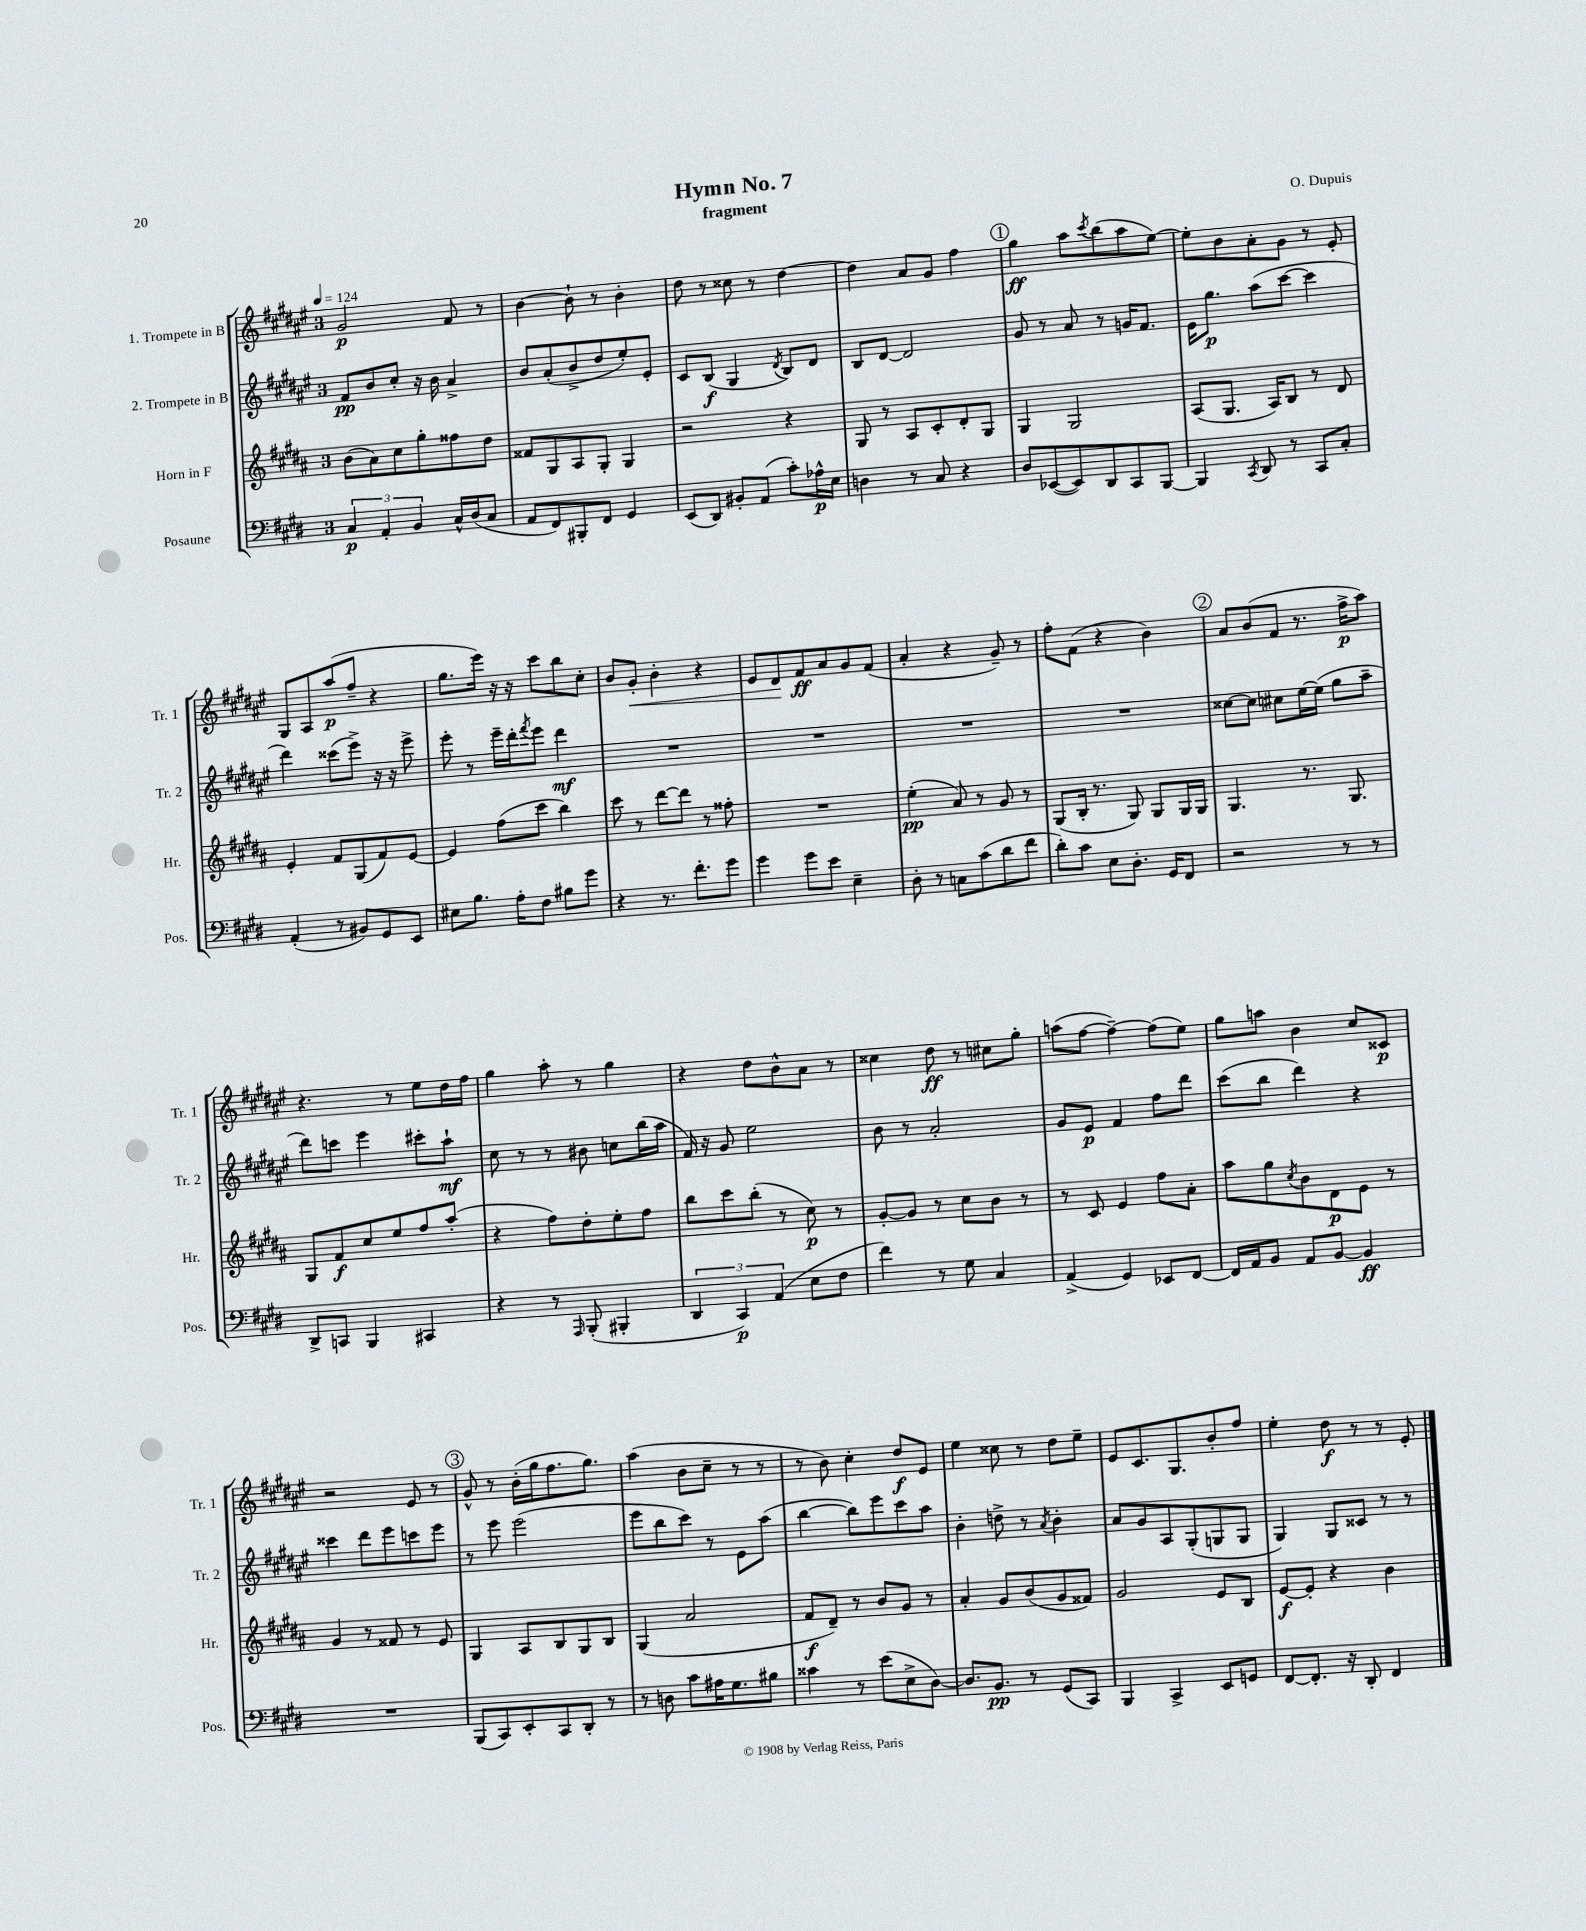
\header { title = "Hymn No. 7" composer = "O. Dupuis" subtitle = "fragment" }
<<
\new StaffGroup <<
\new Staff = "s0" \with { instrumentName = "1. Trompete in B" shortInstrumentName = "Tr. 1" } {
    \clef treble \key fis \major \once \override Staff.TimeSignature.style = #'single-digit \time 3/4 \tempo 4 = 124
    gis'2\p fis'8 r8 |
    b'4~ b'8-! r8 b'4-. |
    dis''8 r8 cisis''8 r8 dis''4~ |
    dis''4 ais'8 gis'8 fis''4 |
    \mark \markup { \circle "1" } gis''4\ff ais''8 \acciaccatura { cis'''8 } b''8( ais''8 eis''8~) |
    eis''8-. b'8 ais'8-. gis'8 r8 eis'8-. |
    gis8 ais8 ais''8\p( fis''8-- r4 |
    gis''8. eis'''16) r16 r16 cis'''8 b''8 cis''8-. |
    b'8 gis'8-.\< b'4-. r4 |
    eis'8 dis'8\! fis'8\ff ais'8 gis'8 fis'8( |
    ais'4-. r4 gis'8--) r8 |
    fis''8-. fis'8( r4 b'4) |
    \mark \markup { \circle "2" } ais'8 b'8( fis'8 r8. fis''16->\p ais''8) |
    r4. r8 eis''8 dis''16 fis''16 |
    gis''4 ais''8-. r8 gis''4 |
    r4 dis''8 b'8-^ ais'8 r8 |
    cisis''4 dis''8\ff r8 cis''8 gis''8-. |
    a''8( fis''8~ fis''4~--) fis''8( eis''8) |
    gis''8 a''8 b'4 cis''8 cisis'8\p |
    r2 eis'8 r8 |
    \mark \markup { \circle "3" } gis'8-^ r8 b'16-.( gis''16 fis''8. gis''8.) |
    ais''4( b'8 cis''8-- r8 r8 |
    r8 b'8) cis''4-. dis''8\f eis'8 |
    eis''4 cisis''8 r8 dis''8 eis''8-- |
    eis'8 cis'8. gis8. b'8-. fis''8 |
    eis''4-. dis''8\f r8 r8 eis'8-. \bar "|." |
}
\new Staff = "s1" \with { instrumentName = "2. Trompete in B" shortInstrumentName = "Tr. 2" } {
    \clef treble \key fis \major \once \override Staff.TimeSignature.style = #'single-digit \time 3/4
    fis'8\pp b'8 cis''8-. r16 b'16 ais'4-> |
    b'8 ais'8-.( b'8-> dis''8 eis''8-.) eis'8-. |
    cis'8 b8\f( gis4 \acciaccatura { dis'8 } b8) dis'8 |
    b8 dis'8~ dis'2 |
    \mark \markup { \circle "1" } gis'8 r8 ais'8 r8 g'16 fis'8. |
    eis'16 gis''8.\p ais''8( cis'''8~ cis'''4 |
    dis'''4) cisis'''8( eis'''8->) r16 r16 eis'''8-> |
    eis'''8-. r8 eis'''16-- dis'''16-. \acciaccatura { fis'''8 } eis'''8 dis'''4\mf |
    R2. |
    R2. |
    R2. |
    R2. |
    \mark \markup { \circle "2" } cisis''8~ cisis''8 cis''8 eis''16~ eis''16( gis''8 ais''8-- |
    dis'''8) c'''8 eis'''4 cis'''8-. ais''8-!\mf |
    cis''8 r8 r8 bis'8 c''8 b''16( ais''16 |
    fis'16) r16 gis'8 eis''2 |
    b'8 r8 ais'2-. |
    gis'8 eis'8\p fis'4 fis''8 dis'''8 |
    cis'''8( b''8 dis'''4) r4 |
    cisis'''4 dis'''8 eis'''8 c'''8 eis'''8 |
    \mark \markup { \circle "3" } r8 eis'''8 eis'''2( |
    eis'''8 b''8 cis'''8) r8 eis'8 ais''8( |
    b''4~ b''8) eis'''8 cis'''8 ais''8 |
    b'4-. d''8-> r8 \acciaccatura { ais'8 } b'4-. |
    ais'8 gis'8 ais8 gis8-.( g8 g8 |
    gis4) gis8 cisis'8 r8 r8 \bar "|." |
}
\new Staff = "s2" \with { instrumentName = "Horn in F" shortInstrumentName = "Hr." } {
    \clef treble \key b \major \once \override Staff.TimeSignature.style = #'single-digit \time 3/4
    b'8( ais'8) cis''8 gis''8-. fisis''8 dis''8 |
    fisis'8 gis8 ais8 gis8-. gis4 |
    r2 r4 |
    gis8 r8 ais8 cis'8-. dis'8-. gis8 |
    \mark \markup { \circle "1" } gis4 gis2 |
    ais8( gis8. ais16) b8 r8 dis'8 |
    e'4-. fis'8 gis8( fis'8) e'8~ |
    e'4 fis''8( cis'''8 b''4) |
    cis'''8 r8 dis'''8~ dis'''8 r8 fisis''8-. |
    R2. |
    e''4-.\pp( ais'8) r8 gis'8 r8 |
    gis8( b16-. r8. gis8) gis8 gis16 gis16 |
    \mark \markup { \circle "2" } gis4. r8. gis8. |
    gis8 fis'8\f cis''8 e''8 fis''8 ais''8-.( |
    r4 fis''8) dis''8-. e''8-. fis''8 |
    b''8 cis'''8 b''8-.( r8 cis''8\p) r8 |
    gis'8~-. gis'8 r8 cis''8 b'8 r8 |
    r8 cis'8 e'4 fis''8 ais'8-. |
    ais''8 gis''8 \acciaccatura { cis''8 } b'8 dis'8\p e'8 r8 |
    gis'4 r8 fisis'8 r8 e'8 |
    \mark \markup { \circle "3" } gis4 ais8 b8 gis8 b8 |
    gis4( ais'2 |
    fis'8\f dis'8--) r8 b'8 gis'8 r8 |
    ais'4-. gis'8 b'8( gis'8 fisis'8) |
    gis'2 e'8 b8 |
    e'8~\f e'8-. r4 b'4 \bar "|." |
}
\new Staff = "s3" \with { instrumentName = "Posaune" shortInstrumentName = "Pos." } {
    \clef bass \key e \major \once \override Staff.TimeSignature.style = #'single-digit \time 3/4
    \tuplet 3/2 { cis4\p a,4-. b,4 } cis16-^ dis16( cis8 |
    a,8 fis,8) bis,,8-. fis,8 gis,4 |
    e,8( dis,8) bis,8-. a,8( cis'8-.) aes16-^\p e16 |
    d4 r8 cis8 r4 |
    \mark \markup { \circle "1" } dis8 ees,8~( ees,8) dis,8 cis,8 b,,8~ |
    b,,4 \acciaccatura { cis,8 } dis,8 r8 cis,8 cis8-. |
    a,4-.( r8 bis,8) gis,8 e,8 |
    eis8 b8. a16-. fis8 bis8 gis'8 |
    r4 r8. fis'8.-. gis'8 |
    gis'4 gis'8 e'8 e4-- |
    dis8-. r8 c8 cis'8( dis'8 fis'8 |
    dis'8-.) cis'8 e8 dis8.-. gis,16 fis,8 |
    \mark \markup { \circle "2" } r2 r8 r8 |
    dis,8-> c,8 b,,4 cis,4 |
    r4 r8 \grace { a,,16 } b,,8-.( bis,,4-. |
    \tuplet 3/2 { dis,4 cis,4\p) a,4( } e8 fis8 |
    fis'4) r8 gis8 cis4 |
    a,4->( gis,4) ees,8 fis,8~ |
    fis,16 a,16 b,8 a,8 b,8~ b,4\ff |
    R2. |
    \mark \markup { \circle "3" } b,,8( cis,8) e,8-. cis,8 dis,8-. r8 |
    r8 d8 cis'8 ais16 gis8. bis8 |
    cisis'4 r8 e'8( e8-> dis8~) |
    dis8. b,8.\pp r8 gis,8( cis,8) |
    b,,4 cis,4-> e,8 g,8 |
    fis,8~ fis,8.-. r16 dis,8-. fis,4 \bar "|." |
}
>>
>>
\layout { \context { \Score \remove "Bar_number_engraver" } }
